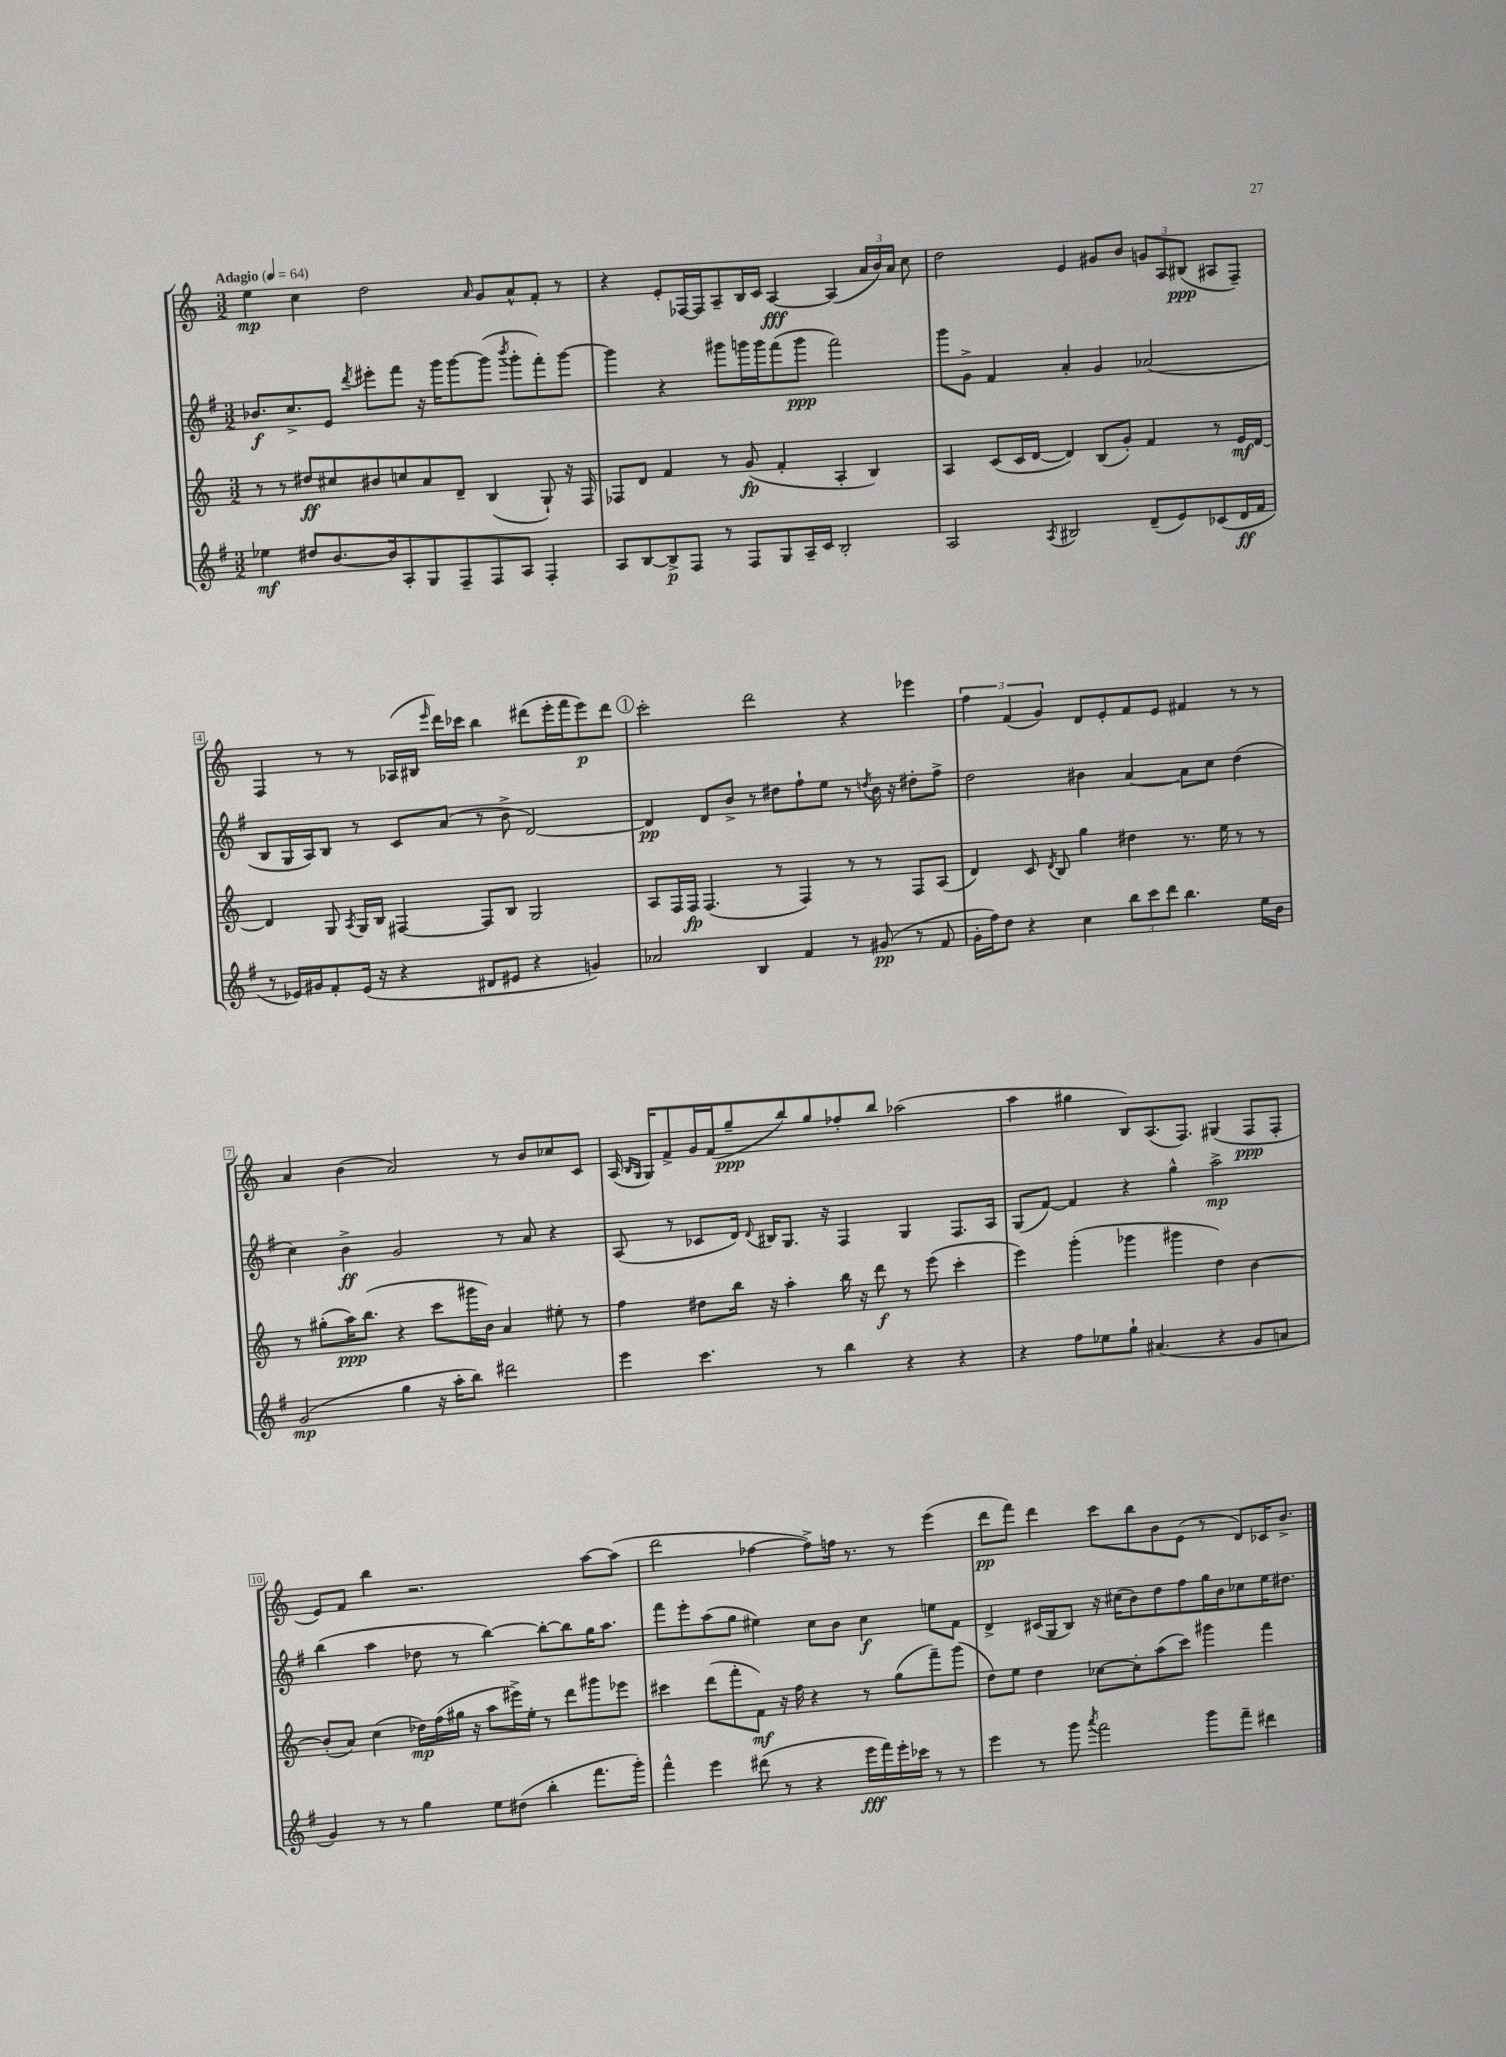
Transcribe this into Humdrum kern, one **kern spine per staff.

**kern	**dynam	**kern	**dynam	**kern	**dynam	**kern	**dynam
*part4	*part4	*part3	*part3	*part2	*part2	*part1	*part1
*staff4	*staff4	*staff3	*staff3	*staff2	*staff2	*staff1	*staff1
*clefG2	*	*clefG2	*	*clefG2	*	*clefG2	*
*k[f#]	*	*k[]	*	*k[f#]	*	*k[]	*
*M3/2	*	*M3/2	*	*M3/2	*	*M3/2	*
*MM64	*	*MM64	*	*MM64	*	*MM64	*
=1	=1	=1	=1	=1	=1	=1	=1
!	!	!	!	!	!	!LO:TX:a:B:t=Adagio	!
4ee-X\	mf	8r	.	8.b-X/L	f	4ee\	mp
.	.	8r	.	.	.	.	.
.	.	.	.	8.cc^/	.	.	.
8dd#X/L	.	8dd#X/L	ff	.	.	4cc\	.
[8.b/	.	8cc#X/	.	8e/J	.	.	.
.	.	.	.	8qddd/	.	.	.
.	.	8b#X/	.	8eee#X'\L	.	2dd\	.
16b/k]	.	.	.	.	.	.	.
8A'/	.	8ccn/	.	8fff#\J	.	.	.
8G/	.	8a/	.	16r	.	.	.
.	.	.	.	16ggg\KL	.	.	.
8F#~/	.	8d~/J	.	[8ggg\	.	.	.
.	.	.	.	.	.	16qqa/	.
8F#/	.	(4B/	.	(8ggg\J]	.	8g/L	.
.	.	.	.	8qbbb/	.	.	.
8A/J	.	.	.	8ggg'\L	.	8a^^/	.
4F#'/	.	8G`/)	.	8fff#'\)	.	8f'/J	.
.	.	16r	.	[8ggg\J	.	8r	.
.	.	16F/	.	.	.	.	.
=2	=2	=2	=2	=2	=2	=2	=2
8A/L	.	8F-X/L	.	4ggg\]	.	4r	.
[8B/	.	8d/J	.	.	.	.	.
8B^/]	p	4f/	.	4r	.	8e'/L	.
8F#/J	.	.	.	.	.	[16F-X/L	.
.	.	.	.	.	.	16F-/J]	.
8r	.	8r	.	8ggg#X\L	.	8A~/	.
8F#/L	.	(8g/	fp	16gggn\L	.	16B/L	.
.	.	.	.	16ggg\J	.	16c/JJ	.
8G/	.	4f'/	.	(8fff#\	.	[4A/	fff
16A~/L	.	.	.	8ggg\J	ppp	.	.
16c/JJ	.	.	.	.	.	.	.
2B'/	.	4A'/	.	2fff#\)	.	(4A/]	.
.	.	4B/)	.	.	.	24a/LL	.
.	.	.	.	.	.	24b/)	.
.	.	.	.	.	.	24a/JJ	.
.	.	.	.	.	.	8cc\	.
=3	=3	=3	=3	=3	=3	=3	=3
2A/	.	4A/	.	8ggg\L	.	2dd\	.
.	.	.	.	8g^\J	.	.	.
.	.	(8c/L	.	4f#/	.	.	.
.	.	16c/L	.	.	.	.	.
.	.	[16d/JJ	.	.	.	.	.
8qA/	.	.	.	.	.	.	.
2B#X/	.	4d/])	.	4a'/	.	4e/	.
.	.	(8B/L	.	4g/	.	8g#X/L	.
.	.	8g'/J)	.	.	.	8b/J	.
(8d~/L	.	4f/	.	(2a-X/	.	12gn/L	.
.	.	.	.	.	.	12A/	.
8e/)	.	.	.	.	.	.	.
.	.	.	.	.	.	(12B#X/J	ppp
(8c-X/	.	8r	.	.	.	8A#X/L	.
16d/L	ff	16e/LL	mf	.	.	8F~/J)	.
16f#/JJ	.	[16d/JJ	.	.	.	.	.
!!LO:LB:g=z
=4	=4	=4	=4	=4	=4	=4	=4
8r	.	4d/]	.	8B/L	.	4F/	.
16e-X/LL)	.	.	.	16G/L	.	.	.
16g#X/J	.	.	.	16A/J)	.	.	.
8f#'/	.	8G/	.	8B/J	.	8r	.
.	.	8qA/	.	.	.	.	.
(16e-/Jk	.	16G/LL	.	8r	.	8r	.
16r	.	16B/JJ	.	.	.	.	.
4r	.	[4F#X/	.	8c/L	.	(16A-X/LL	.
.	.	.	.	.	.	16B#X/JJ	.
.	.	.	.	.	.	16qqeee/	.
.	.	.	.	(8a/J	.	16ddd\LL)	.
.	.	.	.	.	.	16ccc-X\JJ	.
8d#X/L	.	8F#/L]	.	8r	.	4bb\	.
8e#X/J	.	8B/J	.	8b^\	.	.	.
4r	.	2G/	.	[2d/)	.	(8ddd#X\L	.
.	.	.	.	.	.	16eee'\L	.
.	.	.	.	.	.	16fff\J	.
4gn/)	.	.	.	.	.	8eee\)	p
.	.	.	.	.	.	8ddd#\J	.
!!LO:REH:place=s1:t=1
=5	=5	=5	=5	=5	=5	=5	=5
2a-X/	.	8A/L	.	4d/]	pp	2ccc'\	.
.	.	16F/L	.	.	.	.	.
.	.	16F/JJ	fp	.	.	.	.
.	.	(4.F/	.	8d/L	.	.	.
.	.	.	.	8b^/J	.	.	.
4B/	.	.	.	8r	.	2ddd\	.
.	.	8r	.	8dd#X\L	.	.	.
4f#/	.	4F/)	.	8ff#`\	.	.	.
.	.	.	.	8ee\J	.	.	.
8r	.	8r	.	8r	.	4r	.
.	.	.	.	8qddn/	.	.	.
(8g#X/	pp	8r	.	16b\	.	.	.
.	.	.	.	16r	.	.	.
8r	.	8F/L	.	8dd#X'\L	.	4eee-X\	.
8f#/	.	(8A/J	.	8ff#^\J	.	.	.
=6	=6	=6	=6	=6	=6	=6	=6
16g'\LL	.	4d/)	.	2dd\	.	6ff\	.
16ff#\J)	.	.	.	.	.	.	.
8dd\J	.	.	.	.	.	.	.
.	.	.	.	.	.	(6f/	.
4r	.	8c/	.	.	.	.	.
.	.	.	.	.	.	6g/)	.
.	.	8qd/	.	.	.	.	.
.	.	8B/	.	.	.	.	.
4cc\	.	4gg\	.	4b#X\	.	8d/L	.
.	.	.	.	.	.	8e'/	.
12bb\L	.	4dd#X\	.	[4a/	.	8f/	.
12ccc\	.	.	.	.	.	.	.
.	.	.	.	.	.	8e/J	.
12ddd\J	.	.	.	.	.	.	.
4.bb\	.	8.r	.	8a\L]	.	4f#X/	.
.	.	.	.	8cc\J	.	.	.
.	.	16ee\	.	.	.	.	.
.	.	8r	.	(4dd\	.	8r	.
16ee\LL	.	8r	.	.	.	8r	.
16b\JJ	.	.	.	.	.	.	.
!!LO:LB:g=z
=7	=7	=7	=7	=7	=7	=7	=7
(2g/	mp	8r	.	4cc\)	.	4a/	.
.	.	(8gg#X'\L	.	.	.	.	.
.	.	16aa\K)	ppp	4b^\	ff	(4b\	.
.	.	(8.bb\J	.	.	.	.	.
4gg\	.	4r	.	2g/	.	2a/)	.
16r	.	8ccc\L	.	.	.	.	.
16aa'\KL	.	.	.	.	.	.	.
8bb\J)	.	16ggg#X\L	.	.	.	.	.
.	.	16b\JJ)	.	.	.	.	.
2ddd#X\	.	4a/	.	8r	.	8r	.
.	.	.	.	8a/	.	8b/L	.
.	.	8ee#X'\	.	4r	.	8cc-X/	.
.	.	8r	.	.	.	8c/J	.
=8	=8	=8	=8	=8	=8	=8	=8
4eee\	.	4ff\	.	(8A/	.	(16A/	.
.	.	.	.	.	.	16qqB/LL	.
.	.	.	.	.	.	16qqG/JJ	.
.	.	.	.	.	.	16G/KL)	.
.	.	.	.	8r	.	8f^/	.
4.ccc\	.	8dd#X\L	.	8c-X/L	.	16g/L	.
.	.	.	.	.	.	(16f/J	.
.	.	16bb\Jk	.	16d/Jk)	.	8gg~/	ppp
.	.	.	.	8qqd/	.	.	.
.	.	16r	.	16B#X/KL	.	.	.
.	.	4aa'\	.	8.G/J	.	8bb/)	.
8r	.	.	.	.	.	8gg/	.
.	.	.	.	16r	.	.	.
4bb\	.	16bb\	.	4F#/	.	8ff-X'/	.
.	.	16r	.	.	.	.	.
.	.	8ddd\	f	.	.	8bb/J	.
4r	.	8r	.	4G/	.	(2aa-X\	.
.	.	(8eee\	.	.	.	.	.
4r	.	4ccc'\	.	8.F#/L	.	.	.
.	.	.	.	16A/Jk	.	.	.
=9	=9	=9	=9	=9	=9	=9	=9
4r	.	4eee\)	.	(8G/L	.	4aa\	.
.	.	.	.	[8f#/J)	.	.	.
8ff#\L	.	(4ggg'\	.	4f#/]	.	4gg#X\	.
8ee-X\	.	.	.	.	.	.	.
8gg`\J	.	4ggg-X\	.	4r	.	8B/L)	.
(4.a#X/	.	.	.	.	.	(8.A/	.
.	.	4ggg#X\	.	4gg^^\	.	.	.
.	.	.	.	.	.	8.F/J)	.
4r	.	4dd\)	.	2aa^\	mp	(4G#X/	.
8g/L	.	[4b\	.	.	.	8F/L	ppp
8an/J	.	.	.	.	.	8F'/J	.
!!LO:LB:g=z
=10	=10	=10	=10	=10	=10	=10	=10
4g/)	.	(8b'/L]	.	(4bb\	.	8e/L)	.
.	.	8a/J)	.	.	.	8f/J	.
8r	.	(4cc\	.	4aa\	.	4bb\	.
8r	.	.	.	.	.	.	.
4gg\	.	16dd-X\LL)	mp	8dd-X\	.	2.r	.
.	.	(16ff\	.	.	.	.	.
.	.	16gg#X\JJ	.	8r	.	.	.
.	.	16r	.	.	.	.	.
8ee\L	.	8aa\L	.	[4bb\)	.	.	.
(8dd#X\J	.	16eee#X^\L)	.	.	.	.	.
.	.	16ee'\JJ	.	.	.	.	.
4bb'\	.	8r	.	8bb'\L_	.	.	.
.	.	8ddd\L	.	8bb\]	.	.	.
8.fff#\L	.	8ggg#X\	.	16gg\K	.	[8aa\L	.
.	.	.	.	8.aa\J	.	.	.
.	.	8eee-X\J	.	.	.	(8aa\J]	.
16ggg'\Jk)	.	.	.	.	.	.	.
=11	=11	=11	=11	=11	=11	=11	=11
4fff#^^\	.	4ccc#X\	.	8fff#\L	.	2ddd\	.
.	.	.	.	8eee'\	.	.	.
4eee\	.	(8ddd\L	.	(8aa\	.	.	.
.	.	8fff'\	.	8gg\J	.	.	.
(8ddd#X\	.	8f\J)	mf	4ee#X\)	.	[4ff-X\	.
8r	.	16r	.	.	.	.	.
.	.	16ff\	.	.	.	.	.
4r	.	4r	.	8cc\L	.	8ff-^\L])	.
.	.	.	.	8b\J	.	16ffn\Jk	.
.	.	.	.	.	.	8.r	.
16eee\LL	fff	8r	.	4cc\	f	.	.
16fff#\)	.	.	.	.	.	.	.
16eee'\	.	(8gg\L	.	.	.	8r	.
16ccc-X\JJ	.	.	.	.	.	.	.
8r	.	8fff~\)	.	8een\L	.	(4eee\	.
8r	.	(8ggg\J	.	8f#\J	.	.	.
=12	=12	=12	=12	=12	=12	=12	=12
4eee\	.	8dd\L)	.	4d^/	.	8ddd\L	pp
.	.	8ee\J	.	.	.	8fff\J)	.
8r	.	4dd\	.	(16c#X/LL	.	4ddd\	.
.	.	.	.	16G/J	.	.	.
8ggg\	.	.	.	8B/J)	.	.	.
8qaaa/	.	.	.	.	.	.	.
2fff#\	.	[8cc-X\L	.	16r	.	8ccc\L	.
.	.	.	.	(16cc#X\KL	.	.	.
.	.	8cc-'\]	.	8b\)	.	8bb\	.
.	.	(8aa\	.	8dd\	.	8b\	.
.	.	8ccc\J)	.	8ff#\	.	(8e\J	.
8ggg\L	.	4ggg#X\	.	16gg\L	.	8r	.
.	.	.	.	16b\J	.	.	.
8fff#~\J	.	.	.	8cc-X\	.	8d/L)	.
4ddd#X\	.	4fff\	.	16ee\K	.	16c-X/K	.
.	.	.	.	8.dd#X\J	.	8.b^/J	.
==	==	==	==	==	==	==	==
*-	*-	*-	*-	*-	*-	*-	*-
